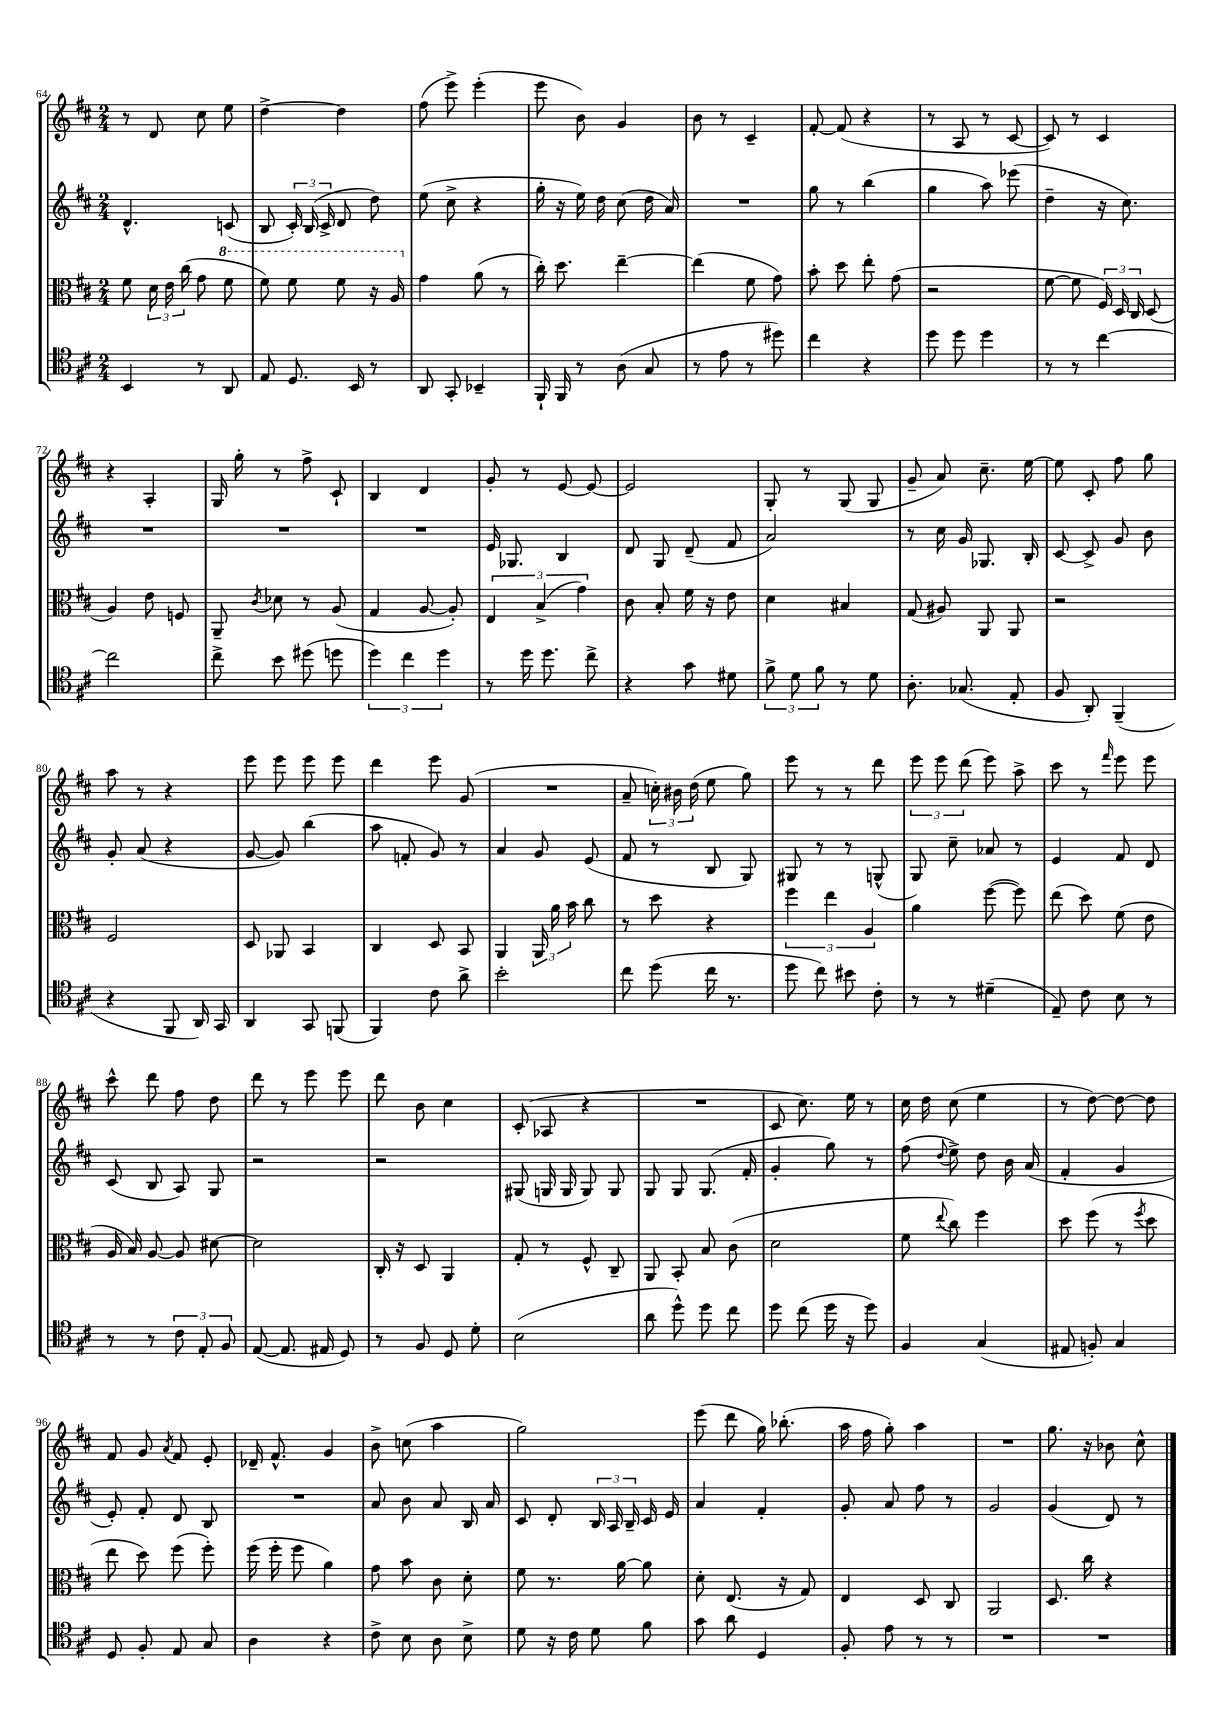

**kern	**kern	**kern	**kern
*staff4	*staff3	*staff2	*staff1
*clefC4	*clefC3	*clefG2	*clefG2
*k[f#c#]	*k[f#c#]	*k[f#c#]	*k[f#c#]
*M2/4	*M2/4	*M2/4	*M2/4
4BB	8f#	4.d^^	8r
.	24d	.	8d
.	24e	.	.
.	(24cc#	.	.
8r	8g	.	8cc#
8AA	8ff#	(8c	8ee
=	=	=	=
8E	8ff#)	8B	[4dd^
8.D	8ff#	24c#')	.
.	.	(24B	.
.	.	24c#^	.
.	8ff#	8d	4dd]
16BB	.	.	.
8r	16r	8dd)	.
.	16a	.	.
=	=	=	=
8AA	4g	(8ee	(8ff#
8GG'	.	8cc#^	8eee^)
4BB-~	(8a	4r	(4eee'
.	8r	.	.
=	=	=	=
16FF#`	16cc#')	16gg'	8eee
16FF#	8.dd	16r	.
8r	.	16ee)	8b)
.	.	16dd	.
(8A	[4ee~	(8cc#	4g
8G	.	16dd	.
.	.	16a)	.
=	=	=	=
8r	(4ee]	2r	8b
8e	.	.	8r
8r	8f#	.	4c#~
8dd#)	8g)	.	.
=	=	=	=
4cc#	8b'	8gg	[8f#'
.	8dd	8r	(8f#]
4r	8ee'	(4bb	4r
.	(8g	.	.
=	=	=	=
8dd	2r	4gg	8r
8dd	.	.	8A
4dd	.	8aa)	8r
.	.	(8eee-	[8c#
=	=	=	=
8r	[8f#	4dd~	8c#])
8r	8f#]	.	8r
[4cc#	24F#)	16r	4c#
.	24D	.	.
.	.	8.cc#)	.
.	24C#	.	.
.	(8D	.	.
=	=	=	=
2cc#]	4A)	2r	4r
.	8e	.	4A'
.	8F	.	.
=	=	=	=
8cc#^	8AA~	2r	16G
.	.	.	16gg'
.	8qc#	.	.
8b	8d-	.	8r
(8dd#	8r	.	8ff#^
8dd	(8A	.	8c#`
=	=	=	=
6dd)	4G	2r	4B
6cc#	.	.	.
.	[8A	.	4d
6dd	.	.	.
.	8A'])	.	.
=	=	=	=
8r	6E	16e	8g'
.	.	8.G-	.
16dd	.	.	8r
.	(6B^	.	.
8.dd	.	.	.
.	.	4B	[8e
.	6g)	.	.
8cc#^	.	.	8e_
=	=	=	=
4r	8c#	8d	2e]
.	8B'	8G	.
8g	16f#	(8d~	.
.	16r	.	.
8d#	8e	8f#	.
=	=	=	=
12f#^	4d	2a)	8G'
12d	.	.	.
.	.	.	8r
12f#	.	.	.
8r	4B#	.	(8G
8d	.	.	8G
=	=	=	=
8.A'	(8G	8r	8g~
.	8A#)	16cc#	8a)
(8.G-	.	16g	.
.	8AA	8.G-	8.cc#~
8E'	8AA	.	.
.	.	16B'	[16ee
=	=	=	=
8F#	2r	[8c#	8ee]
8AA')	.	8c#^]	8c#'
(4FF#~	.	8g	8ff#
.	.	8b	8gg
=	=	=	=
4r	2F#	8g'	8aa
.	.	(8a	8r
8FF#	.	4r	4r
16AA)	.	.	.
16GG	.	.	.
=	=	=	=
4AA	8D	[8g	8eee
.	8AA-	8g])	8eee
8GG	4BB	(4bb	8eee
(8FF	.	.	8eee
=	=	=	=
4FF#)	4C#	8aa	4ddd
.	.	8f'	.
8c#	8D	8g)	8eee
8a^	8BB	8r	(8g
=	=	=	=
2b'	4AA	4a	2r
.	24AA	8g	.
.	24a	.	.
.	24b	.	.
.	8cc#	(8e	.
=	=	=	=
8cc#	8r	8f#	8a~
(8dd	8dd	8r	24cc')
.	.	.	24b#
.	.	.	(24dd
16cc#	4r	8B	8ee
8.r	.	.	.
.	.	8G)	8gg)
=	=	=	=
8dd	6ff#	8G#	8eee
8cc#)	.	8r	8r
.	6ee	.	.
8b#	.	8r	8r
.	6A	.	.
8c#'	.	(8G^^	8ddd
=	=	=	=
8r	4a	8G)	12eee
.	.	.	12eee
8r	.	8cc#~	.
.	.	.	(12ddd
(4d#~	([8ff#	8a-	8eee)
.	8ff#])	8r	8aa^
=	=	=	=
8E~)	(8ee	4e	8ccc#
8c#	8dd)	.	8r
.	.	.	16qqfff#
8B	(8f#	8f#	8eee
8r	8e	8d	8eee
=	=	=	=
8r	16A	(8c#	8ccc#^^
.	16B)	.	.
8r	[8A	8B	8ddd
12c#	8A]	8A)	8ff#
12E'	.	.	.
.	[8d#	8G	8dd
12F#	.	.	.
=	=	=	=
([8E	2d#]	2r	8ddd
8.E]	.	.	8r
.	.	.	8eee
16E#	.	.	.
8D)	.	.	8eee
=	=	=	=
8r	16C#'	2r	8ddd
.	16r	.	.
8F#	8D	.	8b
8D	4AA	.	4cc#
8d'	.	.	.
=	=	=	=
(2B	8G'	(8G#	(8c#'
.	8r	16G	8A-
.	.	16G	.
.	8F#^^	8G)	4r
.	8C#~	8G	.
=	=	=	=
8a	8AA	8G	2r
8dd^^)	8BB'	8G	.
8dd	8B	(8.G	.
8cc#	(8c#	.	.
.	.	16f#'	.
=	=	=	=
8dd	2d	4g'	8c#
(8cc#	.	.	8.cc#)
16dd	.	8gg)	.
16r	.	.	16ee
8dd)	.	8r	8r
=	=	=	=
4F#	8f#	(8ff#	16cc#
.	.	.	16dd
.	8qqee	8qqdd	.
.	8cc#)	8ee^)	(8cc#
(4G	4ff#	8dd	4ee
.	.	16b	.
.	.	(16a	.
=	=	=	=
8E#	8dd	4f#'	8r
8F')	(8ff#	.	[8dd)
4G	8r	4g	8dd_
.	8qff#	.	.
.	8dd	.	8dd]
=	=	=	=
8D	8ee	8e')	8f#
8F#'	8dd)	8f#'	8g
.	.	.	8qa
8E	(8ff#	8d	8f#
8G	8ff#')	8B	8e'
=	=	=	=
4A	(16ff#	2r	16d-~
.	16ff#'	.	8.f#^^
.	8ff#	.	.
4r	4a)	.	4g
=	=	=	=
8c#^	8g	8a	8b^
8B	8b	8b	(8cc
8A	8c#	8a	4aa
8B^	8d'	16B	.
.	.	16a	.
=	=	=	=
8d	8f#	8c#	2gg)
16r	8.r	8d'	.
16c#	.	.	.
8d	.	24B	.
.	.	24A	.
.	[16a	.	.
.	.	24B~	.
8f#	8a]	16c#	.
.	.	16e	.
=	=	=	=
8g	8d'	4a	(8eee
8a	(8.E	.	8ddd
4D	.	4f#'	16gg)
.	16r	.	(8.bb-'
.	8G)	.	.
=	=	=	=
8F#'	4E	8g'	16aa
.	.	.	16ff#
8e	.	8a	8gg')
8r	8D	8ff#	4aa
8r	8C#	8r	.
=	=	=	=
2r	2AA	2g	2r
=	=	=	=
2r	8.D	(4g	8.gg
.	16cc#	.	16r
.	4r	8d)	8b-
.	.	8r	8cc#^^
==	==	==	==
*-	*-	*-	*-
